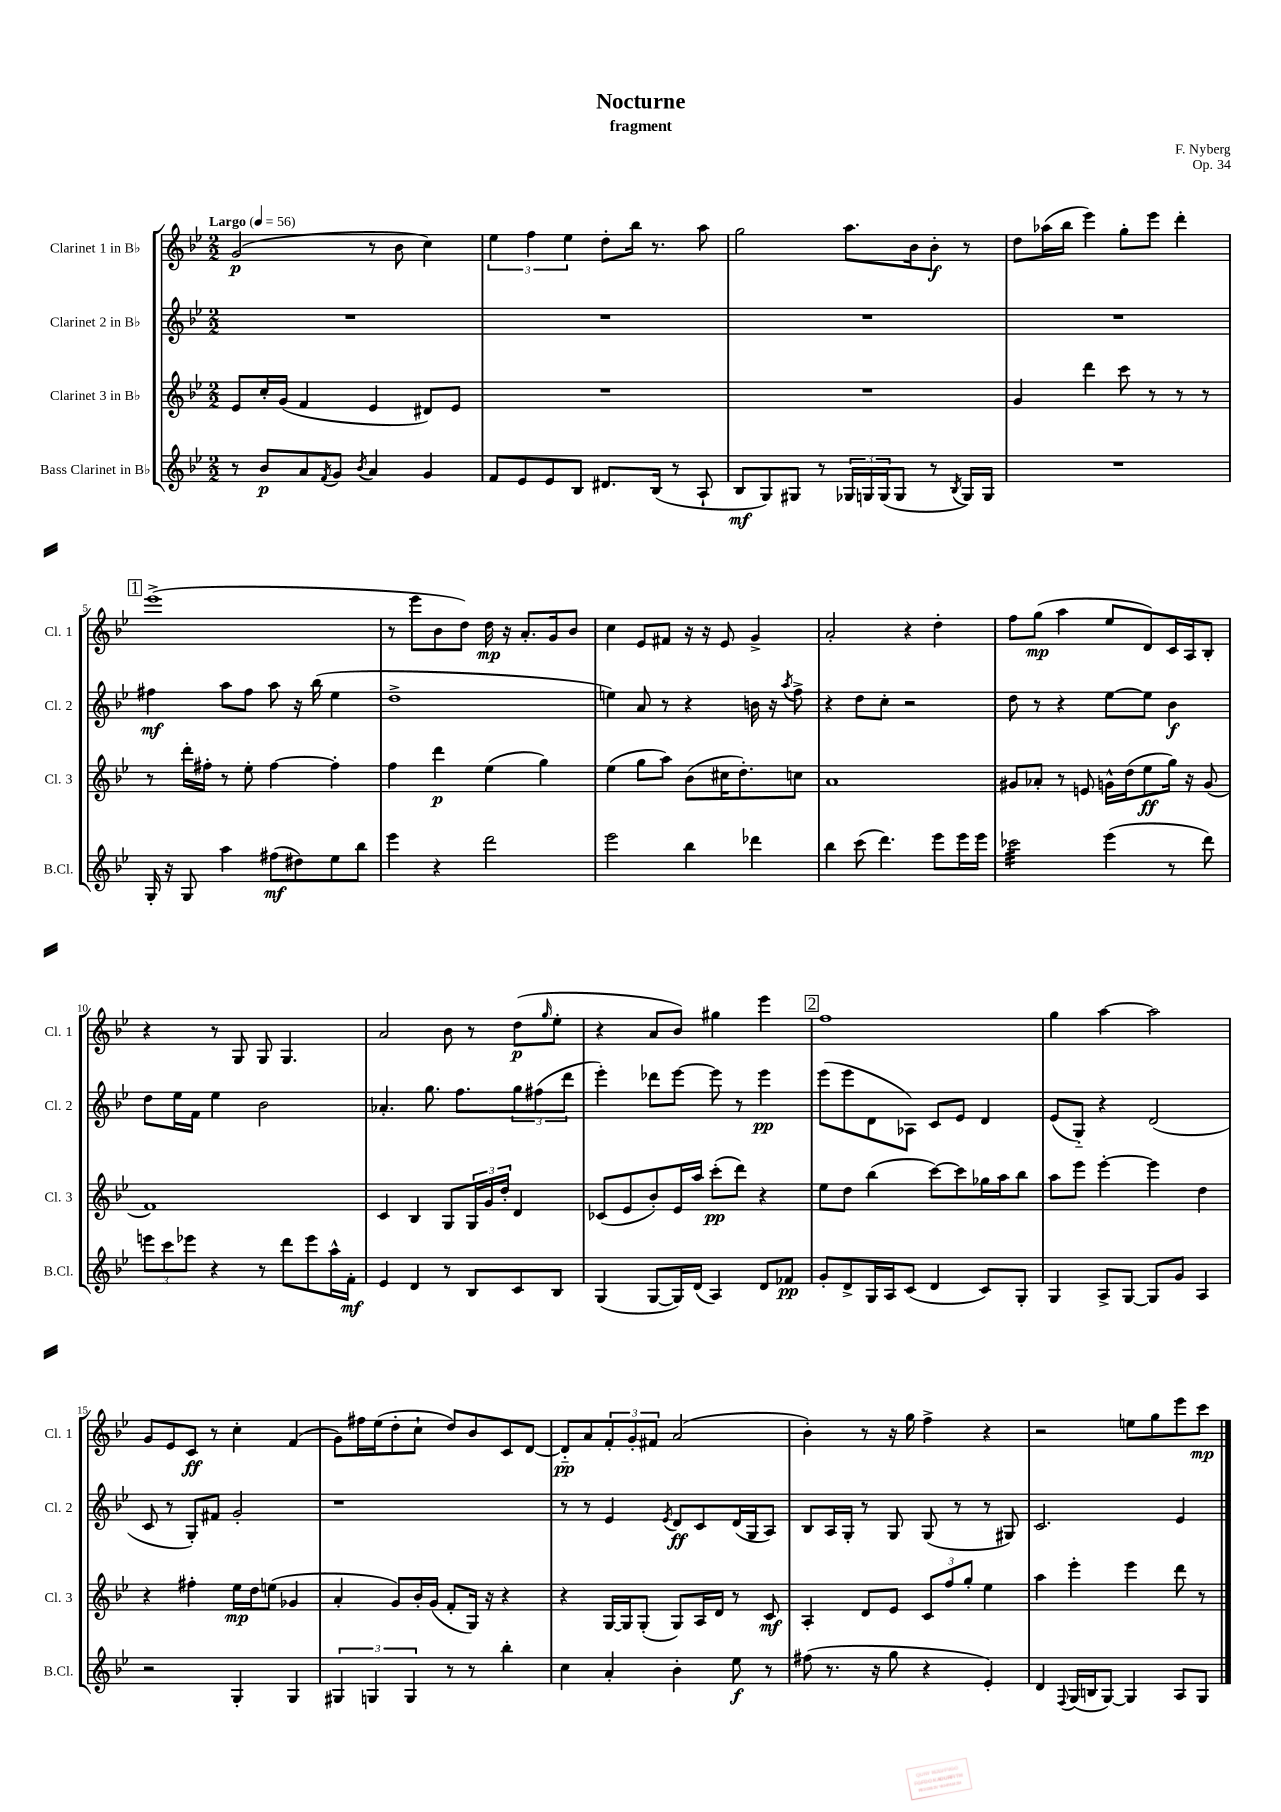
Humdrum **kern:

**kern	**kern	**kern	**kern
*staff4	*staff3	*staff2	*staff1
*clefG2	*clefG2	*clefG2	*clefG2
*k[b-e-]	*k[b-e-]	*k[b-e-]	*k[b-e-]
*M2/2	*M2/2	*M2/2	*M2/2
*MM56	*MM56	*MM56	*MM56
8r	8e-	1r	(2g
8b-	16cc'	.	.
.	(16g	.	.
8a	4f	.	.
8qf	.	.	.
8g	.	.	.
8qb-	.	.	.
4a	4e-	.	8r
.	.	.	8b-
4g	8d#)	.	4cc)
.	8e-	.	.
=	=	=	=
8f	1r	1r	6ee-
8e-	.	.	.
.	.	.	6ff
8e-	.	.	.
.	.	.	6ee-
8B-	.	.	.
8.d#	.	.	8dd'
.	.	.	16bb-
(16B-	.	.	8.r
8r	.	.	.
8A`	.	.	8aa
=	=	=	=
8B-	1r	1r	2gg
8G)	.	.	.
8G#	.	.	.
8r	.	.	.
24G-	.	.	8.aa
24G	.	.	.
(24G	.	.	.
8G	.	.	.
.	.	.	16b-
8r	.	.	8b-'
8qB-	.	.	.
16G)	.	.	8r
16G	.	.	.
=	=	=	=
1r	4g	1r	8dd
.	.	.	(16aa-
.	.	.	16bb-
.	4ddd	.	4eee-)
.	8ccc	.	8gg'
.	8r	.	8eee-
.	8r	.	4ddd'
.	8r	.	.
=	=	=	=
16G'	8r	4ff#	(1eee-^
16r	.	.	.
8G	16ddd'	.	.
.	16ff#'	.	.
4aa	8r	8aa	.
.	8ee-'	8ff#	.
(8ff#	[4ff#	8aa	.
8dd#)	.	16r	.
.	.	(16bb-	.
8ee-	4ff#']	4ee-	.
8bb-	.	.	.
=	=	=	=
4eee-	4ff	1dd^	8r
.	.	.	8eee-
4r	4ddd	.	8b-
.	.	.	8dd)
2ddd	(4ee-	.	16dd
.	.	.	16r
.	.	.	8.a'
.	4gg)	.	.
.	.	.	16g
.	.	.	8b-
=	=	=	=
2eee-	(4ee-	4ee)	4cc
.	8gg	8a	8e-
.	8aa)	8r	8f#
4bb-	(8b-	4r	16r
.	.	.	16r
.	16cc#	.	8e-
.	8.dd')	.	.
4ddd-	.	16b	4g^
.	.	16r	.
.	.	8qaa	.
.	8cc	8ff^	.
=	=	=	=
4bb-	1a	4r	2a'
(8ccc	.	8dd	.
4.ddd)	.	8cc'	.
.	.	2r	4r
8eee-	.	.	4dd'
16eee-	.	.	.
16eee-	.	.	.
=	=	=	=
2ccc-	8g#	8dd	8ff
.	8a-'	8r	(8gg
.	8r	4r	4aa
.	8e	.	.
(4eee-	16g^^	[8ee-	8ee-
.	(16dd	.	.
.	8ee-	8ee-]	8d)
8r	16gg)	4b-	16c
.	16r	.	16A
8ddd)	(8g	.	8B-'
=	=	=	=
12eee	1f)	8dd	4r
12ccc	.	.	.
.	.	16ee-	.
12eee-	.	.	.
.	.	16f	.
4r	.	4ee-	8r
.	.	.	8G
8r	.	2b-	8G
8ddd	.	.	4.G
8eee-	.	.	.
16aa^^	.	.	.
16f'	.	.	.
=	=	=	=
4e-	4c	4.a-'	2a
4d	4B-	.	.
.	.	8.gg	.
8r	8G	.	8b-
.	.	8.ff	.
8B-	24G	.	8r
.	24g	.	.
.	24dd'	.	.
8c	4d	12gg	(8dd
.	.	(12ff#	.
.	.	.	16qqgg
8B-	.	.	8ee-'
.	.	12ddd	.
=	=	=	=
(4G	(8c-	4eee-')	4r
.	8e-	.	.
[8G	8b-')	8ddd-	8a
16G])	16e-	[8eee-	8b-)
(16d	16aa	.	.
4A)	(8ccc'	8eee-]	4gg#
.	8ddd)	8r	.
8d	4r	4eee-	4eee-
8f-	.	.	.
=	=	=	=
8g'	8ee-	(8eee-	1ff
8d^	8dd	8eee-	.
16G	(4bb-	8d	.
16A	.	.	.
(8c	.	8A-)	.
4d	[8ccc)	8c	.
.	8ccc]	8e-	.
8c)	16gg-	4d	.
.	16aa	.	.
8G'	8bb-	.	.
=	=	=	=
4G	8aa	(8e-	4gg
.	8eee-	8G'~)	.
8A^	[4eee-'	4r	[4aa
[8G	.	.	.
8G]	4eee-]	(2d	2aa]
8g	.	.	.
4A	4dd	.	.
=	=	=	=
2r	4r	8c	8g
.	.	8r	8e-
.	4ff#'	8G')	8c
.	.	8f#	8r
4G'	16ee-	2g'	4cc'
.	16dd	.	.
.	(8ee	.	.
4G	4g-	.	(4f
=	=	=	=
6G#	4a'	1r	8g)
.	.	.	16ff#
6G	.	.	.
.	.	.	(16ee-
.	8g)	.	8dd'
6G	.	.	.
.	16b-'	.	8cc`
.	(16g	.	.
8r	8f'	.	8dd)
8r	16G)	.	8b-
.	16r	.	.
4bb-'	4r	.	8c
.	.	.	[8d
=	=	=	=
4cc	4r	8r	8d'~]
.	.	8r	8a
4a'	[16G	4e-	12f'
.	16G]	.	.
.	.	.	12g'
.	(8G'	.	.
.	.	.	12f#
.	.	8qe-	.
4b-'	8G)	8d	(2a
.	16A	8c	.
.	16d	.	.
8ee-	8r	(16d	.
.	.	16G	.
8r	8c	8A)	.
=	=	=	=
(8ff#	4A'	8B-	4b-')
8.r	.	16A	.
.	.	16G'	.
.	8d	8r	8r
16r	.	.	.
8gg	8e-	8G	16r
.	.	.	16gg
4r	12c	(8G	4ff^
.	12ff	.	.
.	.	8r	.
.	12gg'	.	.
4e-')	4ee-	8r	4r
.	.	8G#)	.
=	=	=	=
4d	4aa	2.c	2r
8qqF	.	.	.
(16G	4eee-'	.	.
16B	.	.	.
[8G)	.	.	.
4G]	4eee-	.	8ee
.	.	.	8gg
8A	8ddd	4e-	8eee-
8G	8r	.	8ccc
==	==	==	==
*-	*-	*-	*-
